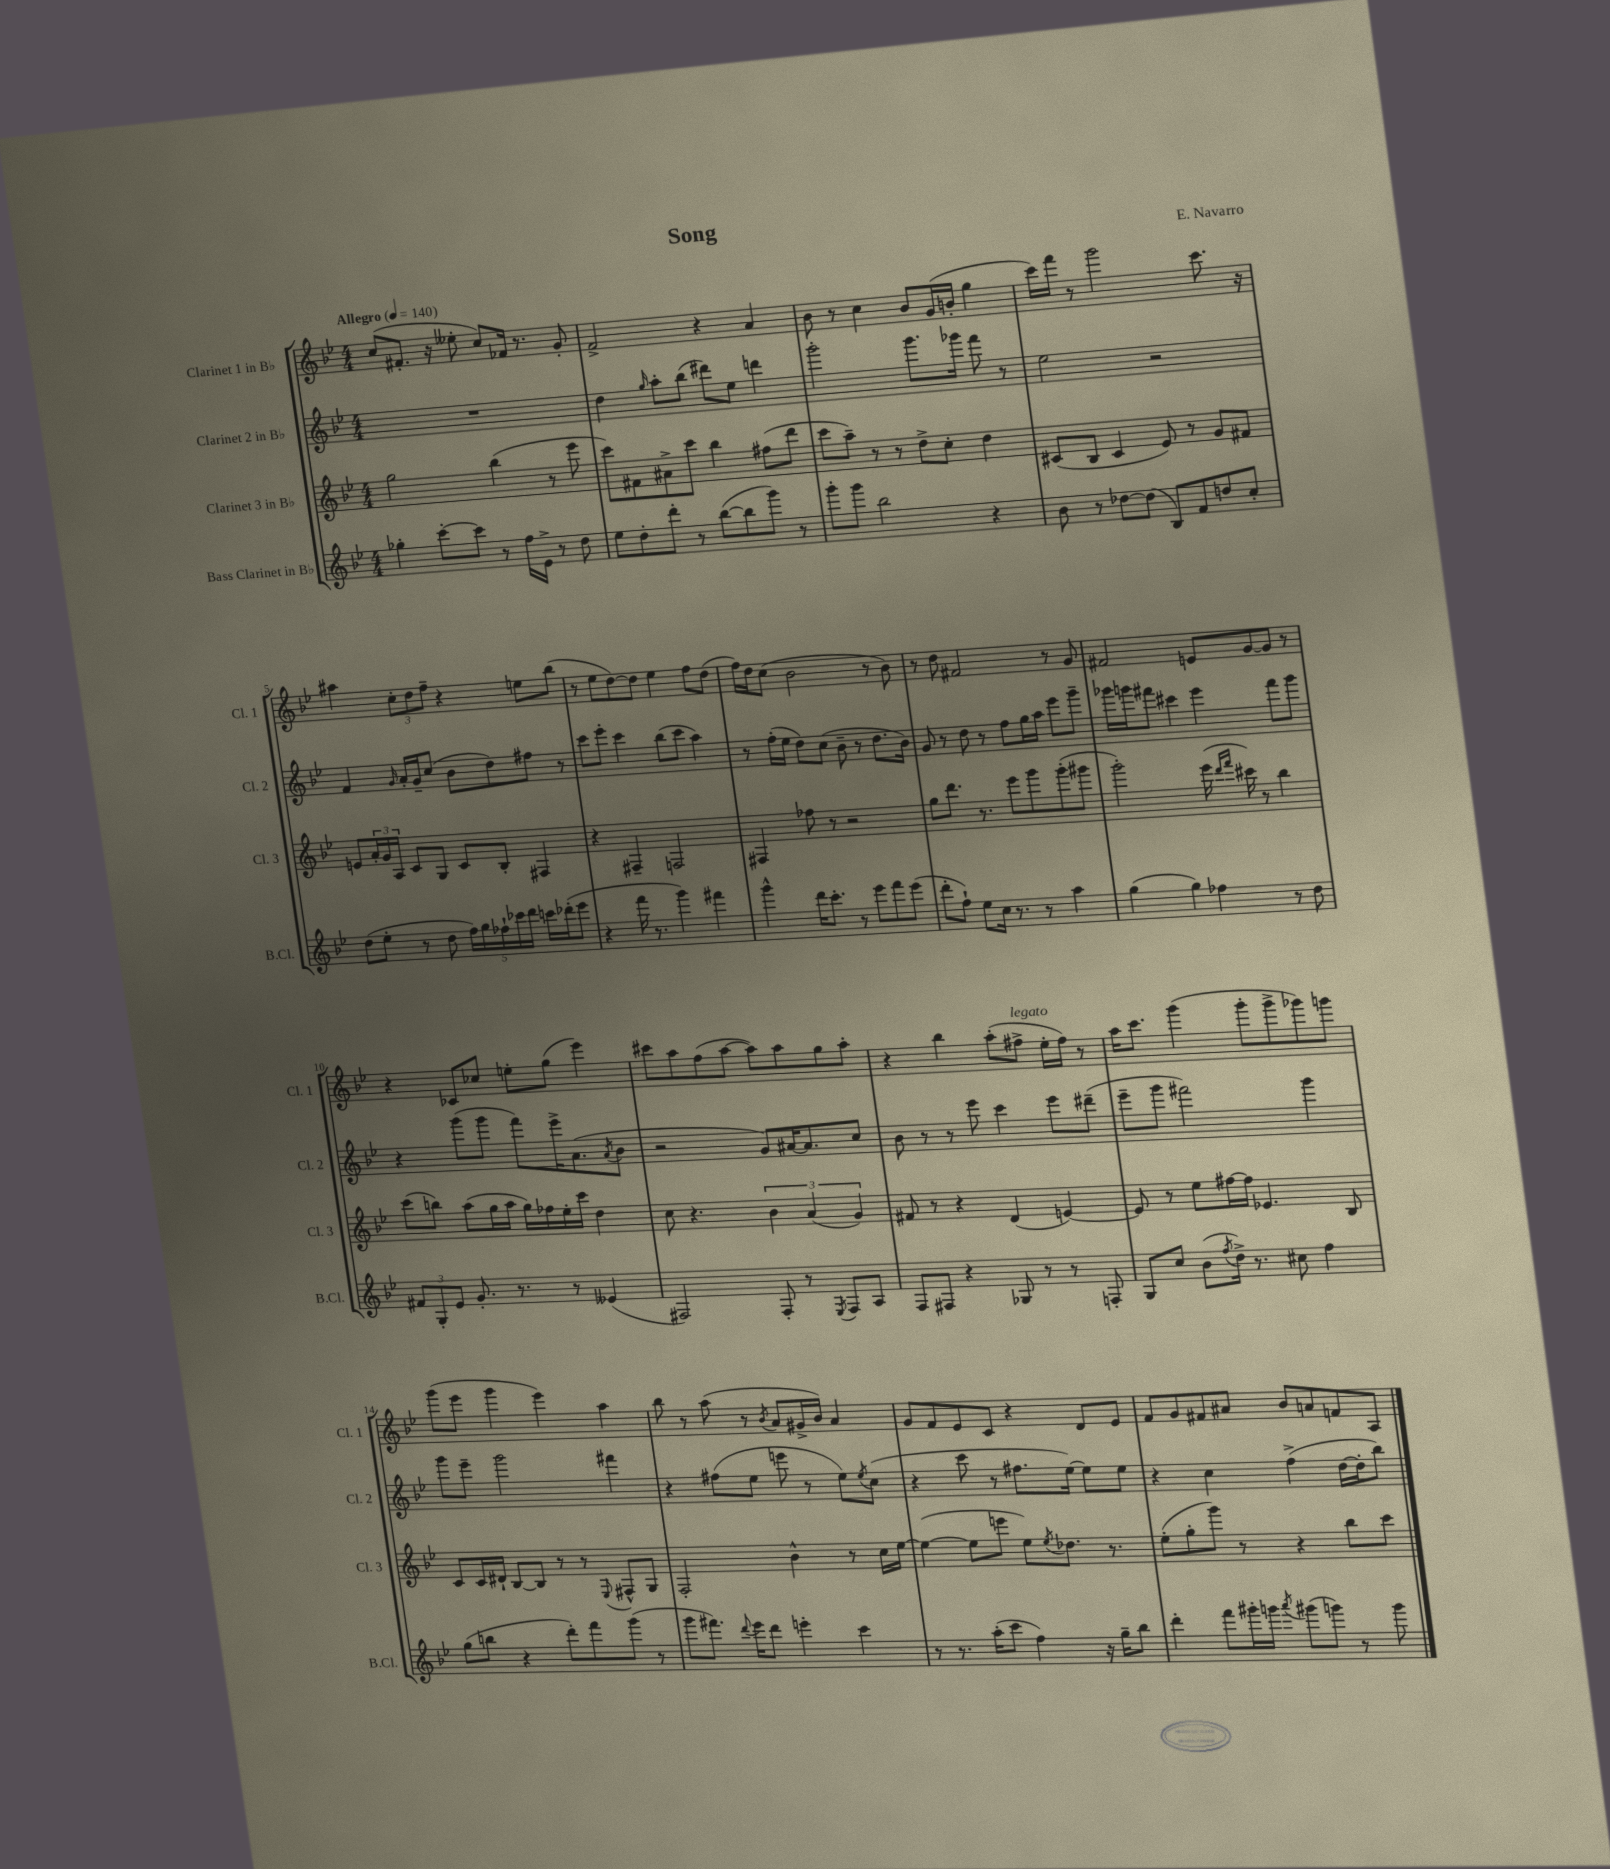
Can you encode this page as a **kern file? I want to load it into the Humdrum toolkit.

**kern	**kern	**kern	**kern
*part4	*part3	*part2	*part1
*staff4	*staff3	*staff2	*staff1
*I"Bass Clarinet in B♭	*I"Clarinet 3 in B♭	*I"Clarinet 2 in B♭	*I"Clarinet 1 in B♭
*I'B.Cl.	*I'Cl. 3	*I'Cl. 2	*I'Cl. 1
*clefG2	*clefG2	*clefG2	*clefG2
*k[b-e-]	*k[b-e-]	*k[b-e-]	*k[b-e-]
*M4/4	*M4/4	*M4/4	*M4/4
*MM140	*MM140	*MM140	*MM140
=1	=1	=1	=1
!	!	!	!LO:TX:a:B:t=Allegro
4gg-X'\	2gg\	1r	(8cc/L
.	.	.	8.f#X'/J
[8ccc'\L	.	.	.
.	.	.	16r
8ccc\J]	.	.	8ee--X'\
8r	(4bb-\	.	8cc/L)
16ff\LL	.	.	16f-X/Jk
16e-^\JJ	.	.	8.r
8r	8r	.	.
8dd\	8eee-\	.	8g'/
=2	=2	=2	=2
8ee-\L	8ccc\L)	4dd\	2f^/
8dd'\	8f#X\	.	.
.	.	16qqgg/	.
8ddd'\J	8a#X^\	8aa'\L	.
8r	8ccc\J	(8bb-\J	.
([8bb-\L	4bb-\	8ddd#X\L)	4r
8bb-\]	.	8ee-\J	.
8ggg\J)	(8ff#X\L	4dddn\	4a/
8r	8ddd\J	.	.
=3	=3	=3	=3
8ggg'\L	8ccc\L	2ggg'\	8b-\
8ggg\J	8aa~\J)	.	8r
2bb-\	8r	.	4cc\
.	8r	.	.
.	8dd^\L	8.ggg\L	8b-/L
.	8cc'\J	.	(16g/L
.	.	16ggg-X\Jk	16bn'/JJ
4r	4dd\	8fff\	4gg\
.	.	8r	.
=4	=4	=4	=4
8b-\	(8c#X/L	2ee-\	16ccc\LL)
.	.	.	16fff\JJ
8r	8B-/J	.	8r
[8dd-X\L	4c#/	.	2ggg\
(8dd-\J]	.	.	.
8B-/L)	8e-/)	2r	.
8f/	8r	.	.
8ddn/	8g/L	.	8.ccc\
8cc'/J	8f#X/J	.	.
.	.	.	16r
!!LO:LB:g=z
=5	=5	=5	=5
(8dd\L	8en/L	4f/	4aa#X\
8ee-'\J	24a'/L	.	.
.	24g/	.	.
.	24A/JJ	.	.
.	.	16qqg/	.
8r	8c/L	16a'/LL	12cc'\L
.	.	16g~/J	.
.	.	.	12dd\
8dd\	8G/J	(8cc/J	.
.	.	.	12ff~\J
20ff\LL)	8c/L	8b-\L	4r
20gg\	.	.	.
20ff-X`\	.	.	.
.	8B-'/J	8dd\)	.
20ccc-X\	.	.	.
20ddd\JJ	.	.	.
16cccn\LL	4F#X/	8ff#X\J	8een\L
(16ddd-X'\J	.	.	.
8eee-\J	.	8r	(8bb-\J
=6	=6	=6	=6
4r	4r	8ccc\L	8r
.	.	8eee-'\J	8ee-\L
16fff\	4F#X~/	4ccc\	[8dd\)
8.r	.	.	.
.	.	.	8dd\J]
4ggg\)	2Fn/	(8bb-\L	4ee-\
.	.	8ccc\J	.
4fff#X\	.	4aa\)	8ff\L
.	.	.	(8dd\J
=7	=7	=7	=7
4ggg^^\	4F#X/	8r	16ff\LL)
.	.	.	16dd\J
.	.	(16ff'\LL	(8cc\J
.	.	16ee-\JJ	.
16ddd\KL	8ff-X\	8dd\L)	2b-\
8.ccc'\J	.	.	.
.	8r	(8cc\J	.
8r	2r	8b-~\	.
8eee-\L	.	8r	.
8fff\	.	8.dd\L	8r
(8eee-\J	.	.	8b-\)
.	.	16b-\Jk)	.
=8	=8	=8	=8
8ddd'\L	8gg\L	8g/	8r
8ff`\J)	8.ddd\J	8r	8dd\
8ee-\L	.	8dd\	2f#X/
.	8.r	.	.
16cc\Jk	.	8r	.
8.r	.	.	.
.	8eee-\L	8ff\L	.
8r	8ggg\	16gg\L	.
.	.	16aa\JJ	.
4aa\	(8ggg'\	8eee-\L	8r
.	8ggg#X\J	8ggg~\J	8g/
=9	=9	=9	=9
(4gg\	2ggg'\)	16ggg-X\LL	2f#X/
.	.	16gggn\J	.
.	.	8fff#X\J	.
4gg\)	.	4ccc#X\	.
4ff-X\	(16eee-\	4eee-\	8en/L
.	16qqddd/LL	.	.
.	16qqfff/JJ	.	.
.	16ccc#X\)	.	.
.	8r	.	[8g/
8r	4bb-\	8fff#\L	8g/J]
8dd\	.	8ggg\J	8r
!!LO:LB:g=z
=10	=10	=10	=10
12f#X/L	(8ccc\L	4r	4r
12G'/	.	.	.
.	8bbn\J)	.	.
12e-/J	.	.	.
8.g'/	(8aa\L	(8ggg\L	8c-X/L
.	16gg\L	8ggg\J	8cc-X/J
8.r	16aa\JJ	.	.
.	16gg\LL)	8fff\L)	8een'\L
.	16ff-X\	.	.
8r	16ee-'\	16eee-^\K	(8gg\J
.	16ccc\JJ	(8.a\	.
(4e--X/	4dd\	.	4eee-\)
.	.	8qa/	.
.	.	8b-\J	.
=11	=11	=11	=11
2F#X/)	8cc\	2r	8ccc#X\L
.	4.r	.	8aa\
.	.	.	(8ff\
.	.	.	[8aa\J
8F#'/	6b-\	8g/L)	8aa\L])
8r	.	[16a#X/K	8aa\
.	(6a/	.	.
.	.	8.a#/]	.
8qE-/	.	.	.
8F#/L	.	.	8gg\
.	6g/)	.	.
8A/J	.	8cc/J	8aa'\J
=12	=12	=12	=12
8F/L	8f#X/	8b-\	4r
8F#X/J	8r	8r	.
4r	4r	8r	4bb-\
.	.	8eee-\	.
8G-X/	(4d/	4ccc\	(8aa'\L
!	!	!	!LO:TX:a:i:t=legato
8r	.	.	8ff#X^\J
8r	[4en/)	8eee-\L	16ee-'\LL
.	.	.	16ff#\JJ)
8Fn'/	.	(8ddd#X~\J	8r
=13	=13	=13	=13
8G/L	8e/]	8eee-~\L	16aa\KL
.	.	.	8.ccc\J
8cc/J	8r	8ggg\J	.
(8b-\L	8ee-\L	2fff#X\)	(4ggg\
8qff/	.	.	.
16dd^\Jk)	[16ff#X\L	.	.
8.r	16ff#\JJ]	.	.
.	4.e-X/	.	8ggg'\L
8cc#X\	.	.	8ggg^\
4ff\	.	4ggg\	8ggg-X\)
.	8B-/	.	8gggn\J
!!LO:LB:g=z
=14	=14	=14	=14
(8gg\L	8c/L	8ggg\L	(8ggg\L
8bbn\J	16c/L	8eee-~\J	8eee-\J
.	16d#X`/JJ	.	.
4r	[8B-/L	2ggg\	4ggg\
.	8B-/J]	.	.
8ddd'\L)	8r	.	4eee-\)
8fff\	8r	.	.
.	8qqE-/	.	.
(8ggg\J	8F#X^^/L	4fff#X\	4aa\
8r	8G/J	.	.
=15	=15	=15	=15
8ggg\L	2F'/	4r	8bb-\
8.fff#X\J)	.	.	8r
.	.	(8ff#X\L	(8aa\
8qqddd/	.	.	.
16eee-\KL	.	.	.
8ddd\J	.	8ee-\J	8r
.	.	.	8qb-/
4eeen'\	4b-^^\	8eeen\	8a/L
.	.	8r	16g#X^/L
.	.	.	16b-/JJ)
4ccc\	8r	8ee-\L)	4a/
.	.	8qee-/	.
.	16cc\LL	(8cc\J	.
.	[16ee-\JJ	.	.
=16	=16	=16	=16
8r	(4ee-\_	4r	8g/L
8.r	.	.	8f/
.	8ee-\L]	8ccc\	8e-/
(16aa'\KL	.	.	.
8ccc\J	8eeen\J	8r	8c/J
4ff\)	8ee-\L)	8.ff#X\L	4r
.	8qee-/	.	.
.	8.dd-X\J	.	.
.	.	[16ee-\Jk)	.
16r	.	8ee-\L]	8d/L
16gg~\KL	8.r	.	.
8bb-\J	.	8ee-\J	8e-/J
=17	=17	=17	=17
4ddd'\	(8ee-'\L	4r	8f/L
.	8gg'\	.	8g/
8fff\L	8ggg\J)	4cc\	8f#X/
16ggg#X'\L	8r	.	8a#X/J
16gggn\JJ	.	.	.
8qaaa/	.	.	.
(8ggg#X\L	4r	(4ff^\	8b-/L
8gggn\J)	.	.	8an/
8r	8bb-\L	[16dd\LL	8fn/
.	.	16dd'\J]	.
8ggg\	8ccc\J	8bb-\J)	8A/J
==	==	==	==
*-	*-	*-	*-
